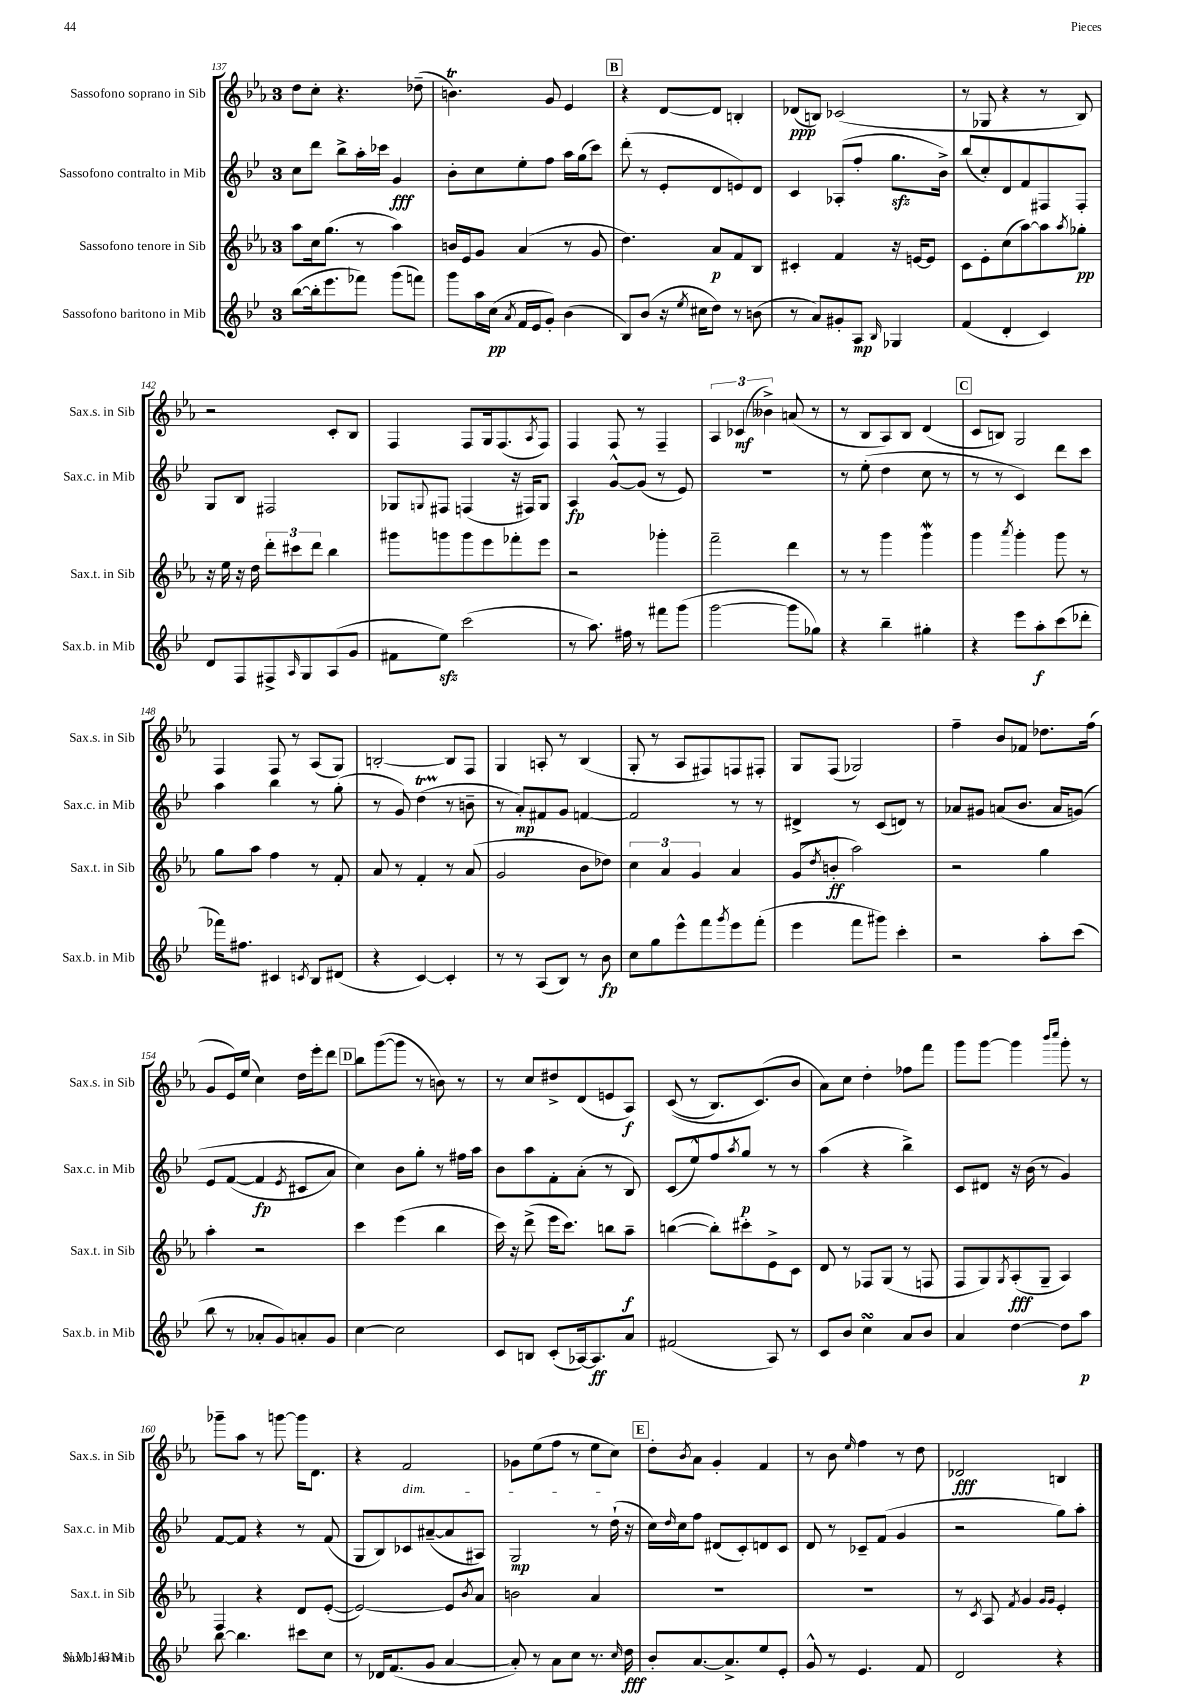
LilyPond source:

<<
\new StaffGroup <<
\new Staff = "s0" \with { instrumentName = "Sassofono soprano in Sib" shortInstrumentName = "Sax.s. in Sib" } {
    \clef treble \key ees \major \once \override Staff.TimeSignature.style = #'single-digit \time 3/4
    d''8 c''8-. r4. des''8--( |
    b'4.\trill) g'8 ees'4 |
    \mark \markup { \box "B" } r4 d'8~ d'8 b4-. |
    des'8\ppp( b8) ces'2( |
    r8 ges8 r4 r8 bes8) |
    r2 c'8-. bes8 |
    f4 f8 g16 f8.( \acciaccatura { aes8 } f8) |
    f4 f8 r8 f4-- |
    \tuplet 3/2 { aes4 ces'4\mf( beses'4->) } a'8( r8 |
    r8 bes8 aes8) bes8 d'4( |
    \mark \markup { \box "C" } c'8 b8) g2 |
    f4 f8 r8 aes8( g8) |
    b2~-. b8 f8 |
    g4 a8-. r8 bes4( |
    g8-. r8 aes8 fis8) f8 fis8-. |
    g8 f8( ges2) |
    f''4-- bes'8 fes'8 des''8. f''16( |
    g'8 ees'16) ees''16( c''4) d''16 ees'''16-. d'''8 |
    \mark \markup { \box "D" } bes''8 g'''8~( g'''8 r8 b'8) r8 |
    r8 c''8 dis''8-> d'8( e'8 aes8\f) |
    c'8(\( r8 bes8.) c'8.(\) bes'8 |
    aes'8) c''8 d''4-. fes''8 f'''8 |
    g'''8 g'''8~ g'''4 \grace { bes'''16 c''''16 } g'''8-. r8 |
    ges'''8-- aes''8 r8 g'''8~ g'''16 d'8. |
    r4 f'2\dim |
    ges'8 ees''8( f''8 r8 ees''8 c''8\!) |
    \mark \markup { \box "E" } d''8-. \acciaccatura { bes'8 } aes'8 g'4-. f'4 |
    r8 bes'8 \grace { ees''16 } f''4 r8 d''8 |
    des'2\fff b4 \bar "|." |
}
\new Staff = "s1" \with { instrumentName = "Sassofono contralto in Mib" shortInstrumentName = "Sax.c. in Mib" } {
    \clef treble \key bes \major \once \override Staff.TimeSignature.style = #'single-digit \time 3/4
    c''8 d'''8 bes''8-> a''16-. ces'''16 g'4\fff |
    bes'8-. c''8 ees''8-. f''8 a''16 g''16( c'''8) |
    \mark \markup { \box "B" } d'''8-.( r8 ees'8-. d'8 e'8) d'8 |
    c'4 aes8-.( f''8-. g''8.\sfz bes'16->) |
    bes''8( c''8-.) d'8 f'8 fis8 fis8-. |
    g8 bes8 fis2 |
    ges8 \appoggiatura { g8 } fis8 f4( r16 fis16) g8 |
    a4\fp g'8~-^ g'8( r8 ees'8) |
    r2. |
    r8 ees''8-.( d''4 c''8 r8 |
    \mark \markup { \box "C" } r8 r8 c'4) d'''8 c'''8 |
    a''4 bes''4 r8 g''8-.( |
    r8 g'8) d''4\startTrillSpan( r8\stopTrillSpan b'8-- |
    r8 a'8-.\mp) fis'8 g'8 f'4~ |
    f'2 r8 r8 |
    dis'4-> r8 c'8( d'8) r8 |
    aes'8 gis'8 a'8( bes'8. a'16 g'8)\( |
    ees'8 f'8~( f'4\fp \acciaccatura { ees'8 } cis'8 a'8) |
    \mark \markup { \box "D" } c''4\) bes'8 g''8-. r8 fis''16 a''16 |
    bes'8 a''8 f'8-. a'8-.( r8 bes8) |
    c'8( ees''8-^) f''8 \acciaccatura { a''8 } g''8\p r8 r8 |
    a''4( r4 bes''4->) |
    c'8 dis'8 r16 bes'16( r8 g'4) |
    f'8~ f'8 r4 r8 f'8( |
    g8 bes8) ces'8 ais'8~--( ais'8 ais8) |
    g2\mp r8 d''16-!( r16 |
    \mark \markup { \box "E" } c''16) \grace { d''16 } c''16 f''8 dis'8( c'8-.) d'8 c'8 |
    d'8 r8 ces'8-- f'8( g'4 |
    r2 g''8) a''8-. \bar "|." |
}
\new Staff = "s2" \with { instrumentName = "Sassofono tenore in Sib" shortInstrumentName = "Sax.t. in Sib" } {
    \clef treble \key ees \major \once \override Staff.TimeSignature.style = #'single-digit \time 3/4
    aes''8 c''16 g''8.( r8 aes''4) |
    b'16 ees'16 g'8 aes'4( r8 g'8 |
    \mark \markup { \box "B" } d''4.) aes'8\p f'8 bes8 |
    cis'4-. f'4 r16 e'16~ e'8 |
    c'8 ees'8-. c''8( aes''8~) aes''8 \acciaccatura { aes''8 } ges''8-.\pp |
    r16 ees''16 r16 d''16 \tuplet 3/2 { d'''8-. cis'''8 d'''8 } bes''4 |
    gis'''8 g'''8 g'''8 ees'''8 fes'''8-. ees'''8 |
    r2 ges'''4-. |
    f'''2-- d'''4 |
    r8 r8 g'''4 g'''4\mordent |
    \mark \markup { \box "C" } g'''4 \acciaccatura { aes'''8 } g'''4-. g'''8 r8 |
    g''8 aes''8 f''4 r8 f'8-. |
    aes'8 r8 f'4-. r8 aes'8( |
    g'2 bes'8 des''8) |
    \tuplet 3/2 { c''4 aes'4 g'4 } aes'4 |
    g'8( \acciaccatura { d''8 } b'8-.\ff aes''2) |
    r2 g''4 |
    aes''4-. r2 |
    \mark \markup { \box "D" } c'''4 ees'''4( bes''4 |
    c'''16) r16 d'''8->( ees'''16 c'''8.) b''8 aes''8--\f |
    b''4~( b''8-.) cis'''8-. ees'8-> c'8 |
    d'8 r8 fes8 g8( r8 f8 |
    f8 g8) \acciaccatura { g8 } aes8-.\fff( g8-- aes4) |
    f4 r4 d'8 ees'8~-.( |
    ees'2~) ees'8 \acciaccatura { bes'8 } aes'8 |
    b'2 aes'4 |
    \mark \markup { \box "E" } R2. |
    R2. |
    r8 \acciaccatura { c'8 } aes8 \acciaccatura { f'8 } g'4 \grace { g'16 g'16 } ees'4-. \bar "|." |
}
\new Staff = "s3" \with { instrumentName = "Sassofono baritono in Mib" shortInstrumentName = "Sax.b. in Mib" } {
    \clef treble \key bes \major \once \override Staff.TimeSignature.style = #'single-digit \time 3/4
    bes''8~( bes''16-. ees'''8. fes'''8) g'''8( f'''8) |
    g'''8 a''16 c''16\pp( \acciaccatura { a'8 } f'16 ees'16 g'8-.) bes'4( |
    \mark \markup { \box "B" } bes8) bes'8( r16 \acciaccatura { ees''8 } cis''16 d''8) r8 b'8( |
    r8 a'8) gis'8-. a8\mp \grace { bes16 } ges4 |
    f'4( d'4-. c'4) |
    d'8 f8 fis8-> \grace { a16 } g8 a8( g'8 |
    fis'8 ees''8\sfz) c'''2( |
    r8 a''8.) fis''16 r8 fis'''8 g'''8( |
    g'''2~ g'''8 ges''8) |
    r4 bes''4-- gis''4-. |
    \mark \markup { \box "C" } r4 ees'''8 a''8-.\f c'''8( des'''8-. |
    fes'''16) fis''8. cis'4 \acciaccatura { c'8 } bes8 dis'8( |
    r4 c'4~) c'4-. |
    r8 r8 a8( bes8) r8 bes'8\fp |
    c''8 g''8 ees'''8-^ f'''8 \acciaccatura { g'''8 } ees'''8 f'''8-.( |
    ees'''4 f'''8 gis'''8) c'''4-. |
    r2 a''8-. c'''8( |
    bes''8 r8 aes'8-. g'8) a'8-. g'8 |
    \mark \markup { \box "D" } c''4~ c''2 |
    c'8 b8 c'8-.( aes16~) aes8.\ff a'8 |
    fis'2( a8) r8 |
    c'8 bes'8 c''4\turn a'8 bes'8 |
    a'4 d''4~ d''8 a''8\p |
    bes''8~ bes''4. cis'''8 c''8 |
    r8 des'16 f'8.( g'8 a'4~ |
    a'8-.) r8 a'8 c''8 r8. \grace { c''16 } d''16\fff |
    \mark \markup { \box "E" } bes'8-. a'8.~ a'8.-> ees''8 ees'8-. |
    g'8-^ r8 ees'4. f'8 |
    d'2 r4 \bar "|." |
}
>>
>>
\layout { \context { \Score currentBarNumber = #137 } }
